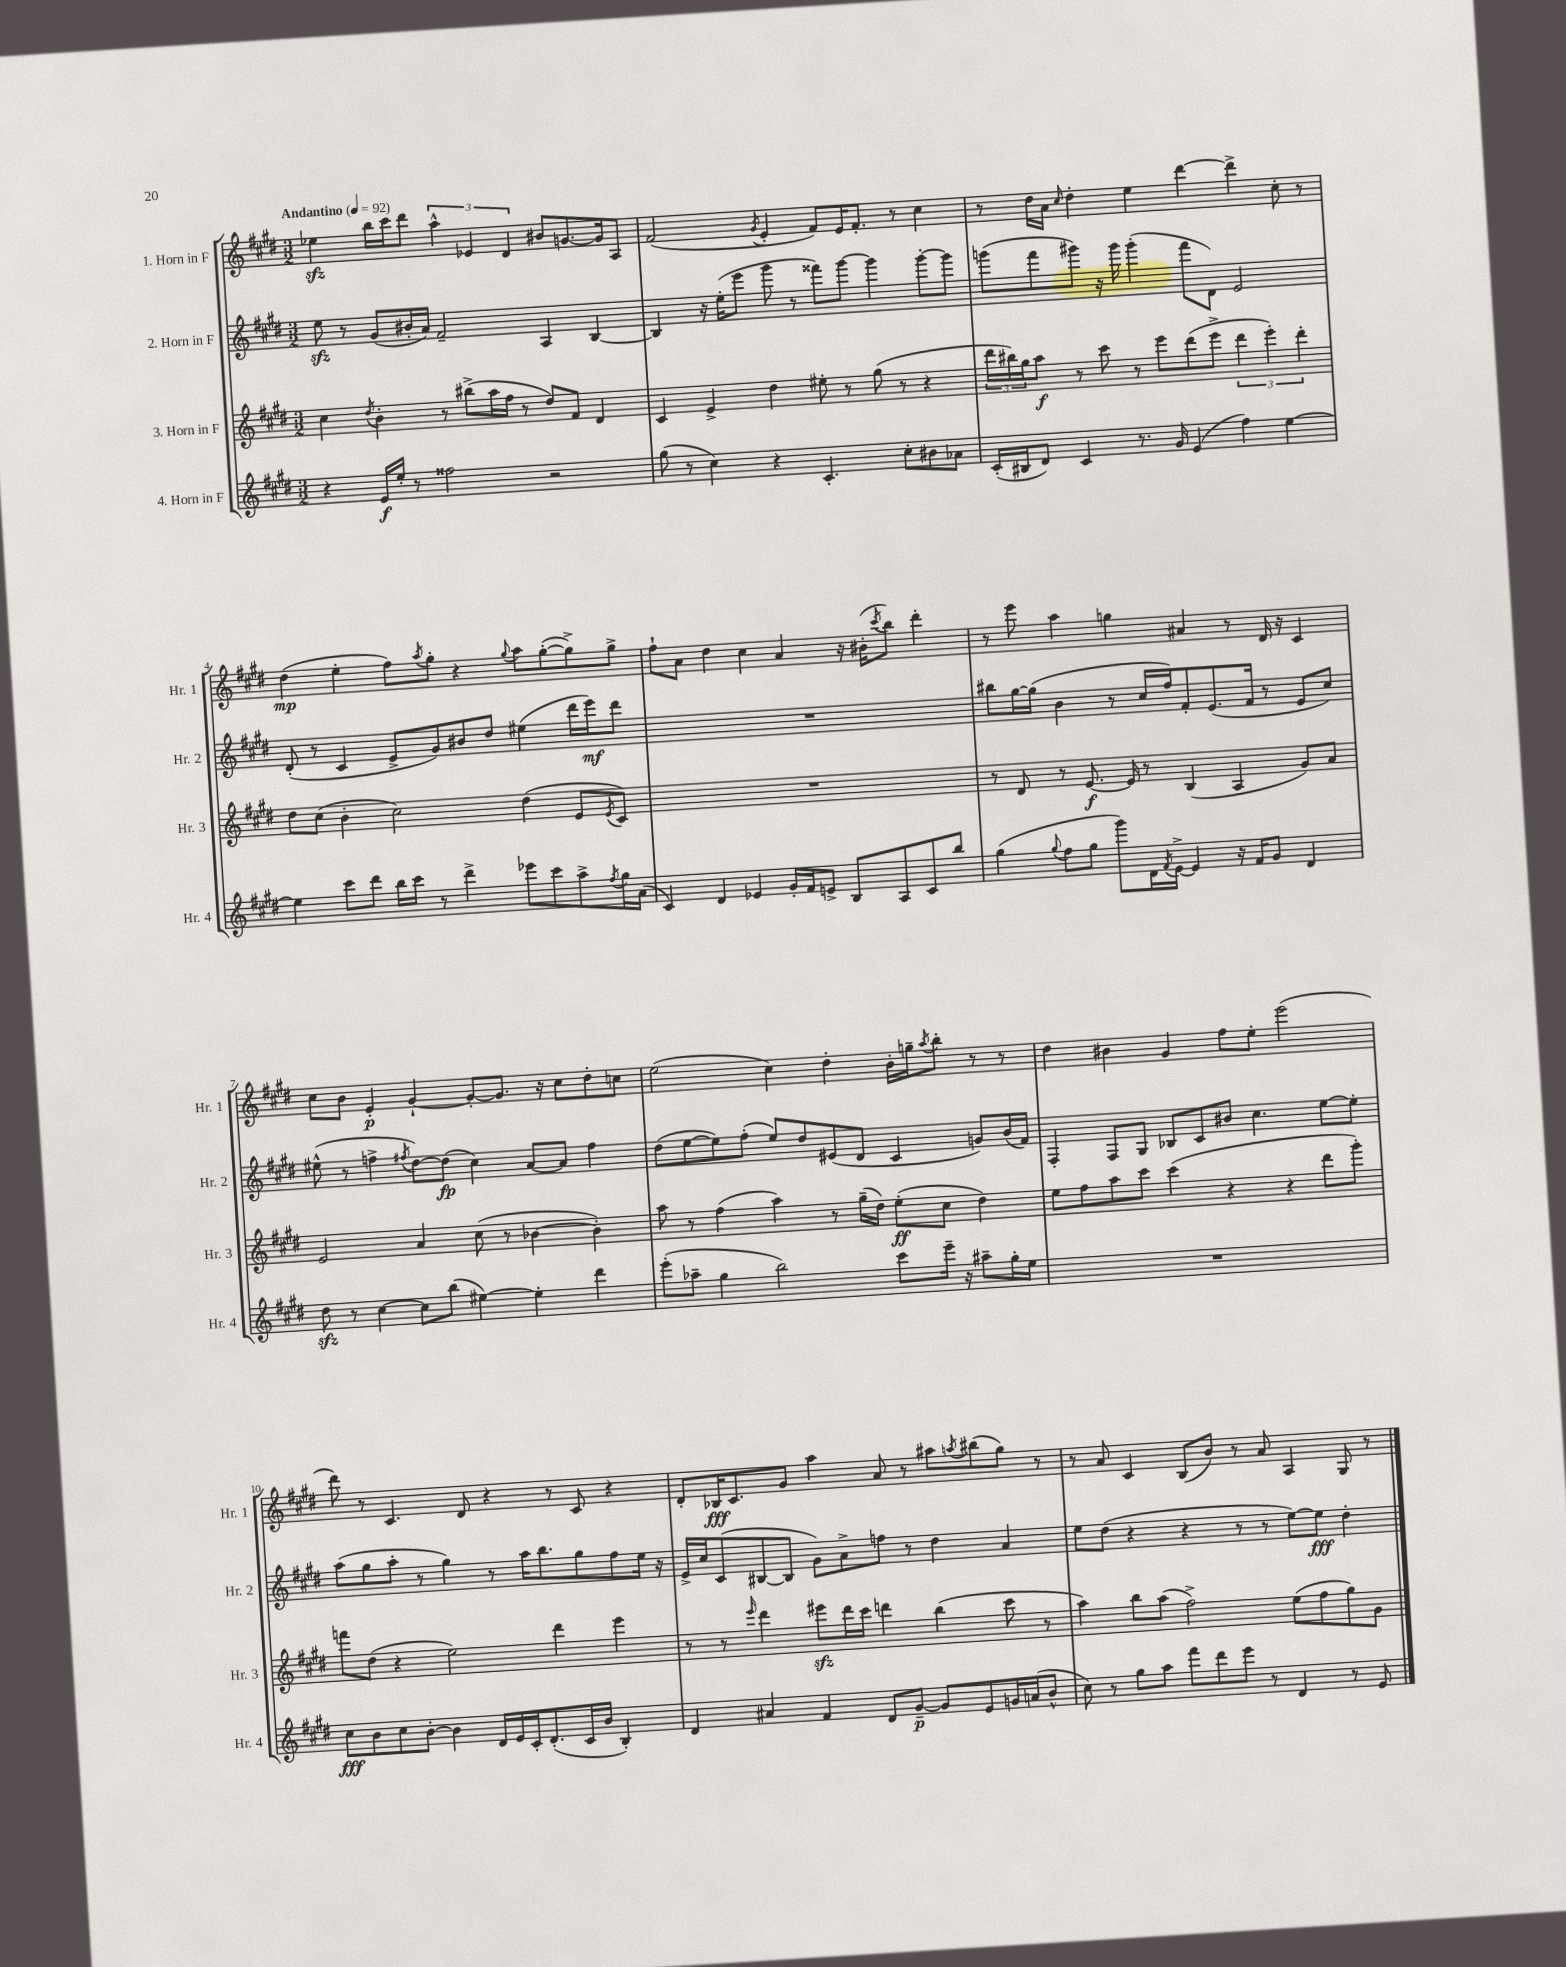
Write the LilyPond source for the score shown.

<<
\new StaffGroup <<
\new Staff = "s0" \with { instrumentName = "1. Horn in F" shortInstrumentName = "Hr. 1" } {
    \clef treble \key e \major \numericTimeSignature \time 3/2 \tempo "Andantino" 4 = 92
    ees''4\sfz b''16 cis'''16 dis'''8 \tuplet 3/2 { a''4-^ ees'4 dis'4 } bis'8 g'8.~ g'16 a8 |
    fis'2( \acciaccatura { gis'8 } e'4-. fis'8) e'16 fis'8.-. r8 cis''4 |
    r8 dis''16 a'16 \grace { cis''16 } dis''4-. e''4 dis'''4~ dis'''4-> cis''8-. r8 |
    dis''4\mp( e''4-. fis''8) \acciaccatura { a''8 } gis''8-. r4 \appoggiatura { gis''8 } a''8 gis''8~-.( gis''8->) gis''8-> |
    fis''8-! a'8 dis''4 cis''4 a'4 r16 bis'16-.( \acciaccatura { cis'''8 } b''8) dis'''4-. |
    r8 e'''8 a''4 g''4 ais'4 r8 dis'16 r16 cis'4 |
    cis''8 b'8 e'4-.\p gis'4~-! gis'8~-. gis'8. r16 cis''8 dis''8-. c''8 |
    e''2( cis''4) dis''4-. b'16-. g''16-- \acciaccatura { a''8 } b''8-. r8 r8 |
    dis''4 bis'4 gis'4 fis''8 e''8-. e'''2( |
    dis'''8) r8 cis'4. dis'8 r4 r8 cis'8 r4 |
    dis'8-. bes16\fff cis'8. gis'8 a''4 a'8 r8 ais''8 \acciaccatura { a''8 } bis''8( gis''8) r8 |
    r8 a'8 cis'4 b8( b'8) r8 a'8 a4 gis8 r8 \bar "|." |
}
\new Staff = "s1" \with { instrumentName = "2. Horn in F" shortInstrumentName = "Hr. 2" } {
    \clef treble \key e \major \numericTimeSignature \time 3/2
    e''8\sfz r8 gis'8( bis'16-. a'16) fis'2-- a4 b4~ |
    b4 r16 e''16-.( e'''8 gis'''8 r8 fisis'''8) gis'''8~ gis'''4 gis'''8~-. gis'''8 |
    g'''8( fis'''8 gis'''8) r16 gis'''16 gis'''4-.( fis'''8 dis'8) e'2 |
    dis'8-.( r8 cis'4 e'8-> gis'8) bis'8 dis''8 eis''4( dis'''16 e'''16\mf) dis'''8 |
    R1. |
    bis''8 gis''16~ gis''16( b'4 r8 cis''16 fis''16) fis'8-. e'8.( fis'16 r8 e'8 cis''8) |
    eis''8-^( r8 f''4-> \acciaccatura { fis''8 } dis''8~) dis''8\fp( cis''4) a'8~ a'8 fis''4 |
    dis''8( e''8~ e''8) fis''8-.( e''8) dis''8 eis'8( dis'8 cis'4 g'8) b'16( fis'16) |
    fis4-. fis8 gis8 bes8 cis'8 bis'8 cis''4. e''8~ e''8-. |
    a''8( gis''8 a''8-. r8 gis''4) r8 a''16 b''8. gis''8 fis''8 e''16 r16 |
    e'16-> cis''16 cis'8( bis8~ bis8 gis'8) a'8-> f''8 r8 dis''4 a'4 |
    e''8 dis''8( r4 r4 r8 r8 e''8~) e''8\fff dis''4-. \bar "|." |
}
\new Staff = "s2" \with { instrumentName = "3. Horn in F" shortInstrumentName = "Hr. 3" } {
    \clef treble \key e \major \numericTimeSignature \time 3/2
    cis''4 \acciaccatura { dis''8 } b'4-. r8 bis''8->( a''16 fis''16 r8 dis''8) fis'8 dis'4 |
    cis'4 e'4-> dis''4 eis''8-. r8 gis''8( r8 r4 |
    \tuplet 3/2 { dis'''16 bis''16) gis''16 } a''8\f r8 cis'''8 r8 e'''8 dis'''8( e'''8-> \tuplet 3/2 { dis'''4 e'''4-.) dis'''4-. } |
    dis''8 cis''8( b'4-. cis''2) dis''4( e'8 \acciaccatura { e'8 } cis'8) |
    R1. |
    r8 dis'8 r8 e'8.~\f e'16 r8 b4( a4 gis'8) a'8 |
    e'2 a'4 cis''8( r8 bes'4~ bes'4-.) |
    a''8 r8 fis''4( a''4) r8 gis''16--( dis''16) e''8-.\ff( cis''8 dis''4) |
    e''8 fis''8 a''8 cis'''8 cis'''4( r4 r4 dis'''8 gis'''8-.) |
    f'''8 dis''8( r4 e''2) dis'''4 e'''4 |
    r8 r8 \grace { e'''16 } dis'''4 eis'''8\sfz dis'''16 cis'''16 d'''4 b''4( cis'''8 r8 |
    a''4) b''8 a''8( fis''2->) e''8( fis''8 gis''8) gis'8 \bar "|." |
}
\new Staff = "s3" \with { instrumentName = "4. Horn in F" shortInstrumentName = "Hr. 4" } {
    \clef treble \key e \major \numericTimeSignature \time 3/2
    r4 e'16\f e''16-. r8 fisis''2 r2 |
    gis''8( r8 cis''4) r4 cis'4.-. cis''8-. bis'8 aes'8 |
    cis'16-.( bis16 dis'8) cis'4 r8. gis'16 e'4( fis''4) e''4~ |
    e''4 cis'''8 dis'''8 b''16 cis'''16 r8 dis'''4-> ees'''8 cis'''8 a''8-> \acciaccatura { fis''8 } gis''16 a'16( |
    cis'4) dis'4 ees'4 gis'16-. fis'16 e'8-> b8 a8 cis'8 b''8 |
    gis''4( \appoggiatura { gis''8 } fis''8 gis''8 gis'''8) dis'16 \acciaccatura { fis'8 } e'16~-> e'4 r16 fis'16 gis'8 dis'4 |
    dis''8\sfz r8 cis''4~ cis''8 b''8( eis''4~) eis''4-. dis'''4 |
    e'''8-.( aes''8-- gis''4 b''2) cis'''8 e'''16-- r16 ais''8-- gis''16-. e''16 |
    R1. |
    cis''8\fff b'8 cis''8 b'8~-. b'4 dis'16 e'16 cis'16-. dis'8.-.( cis'16 b'16 b4-.) |
    dis'4 ais'4 fis'4 dis'8 gis'8~--\p gis'8 e'8 g'16 a'16( b'8-^ |
    cis''8) r8 gis''8 a''8 fis'''8 dis'''8 e'''8 r8 dis'4 r8 e'8 \bar "|." |
}
>>
>>
